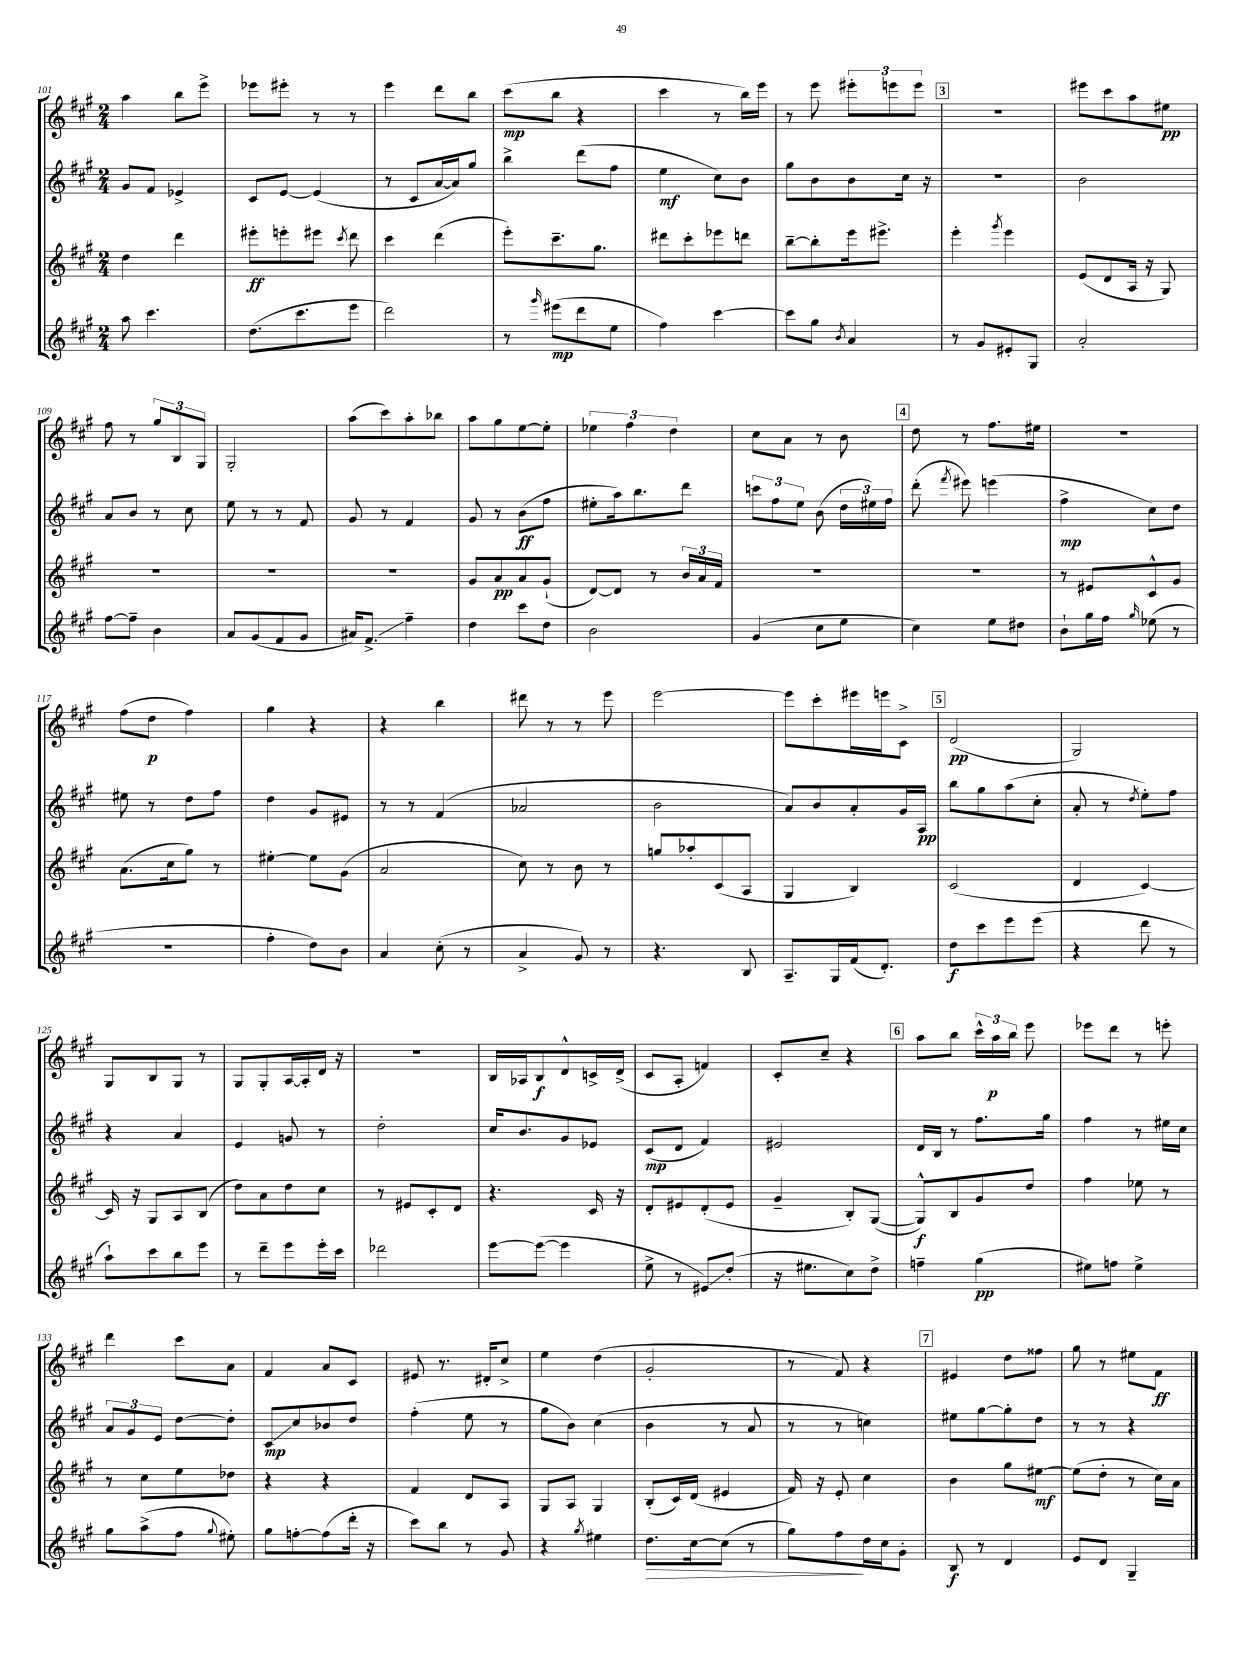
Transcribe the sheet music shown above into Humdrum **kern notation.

**kern	**kern	**kern	**kern
*staff4	*staff3	*staff2	*staff1
*clefG2	*clefG2	*clefG2	*clefG2
*k[f#c#g#]	*k[f#c#g#]	*k[f#c#g#]	*k[f#c#g#]
*M2/4	*M2/4	*M2/4	*M2/4
8aa	4dd	8g#	4aa
4.ccc#	.	8f#	.
.	4ddd	4e-^	8bb
.	.	.	8eee^
=	=	=	=
(8.dd	8eee#'	8c#	8eee-
.	8eee'	[8e	8eee#'
8.ccc#	.	.	.
.	8eee#	(4e]	8r
.	8qccc#	.	.
8eee	8ddd	.	8r
=	=	=	=
2ddd)	4ccc#	8r	4eee
.	.	8c#	.
.	(4ddd	[16a	8ddd
.	.	16a])	.
.	.	8gg#	8bb
=	=	=	=
8r	8eee')	4bb^	(8ccc#
16qqggg#	.	.	.
(8eee#	8.ccc#~	.	8bb
8ddd	.	(8ddd	4r
.	8.gg#	.	.
8ee	.	8ff#	.
=	=	=	=
4ff#)	8ddd#	4ee	4ccc#
.	8ccc#'	.	.
[4ccc#	8eee-	8cc#)	8r
.	8ddd	8b	16bb)
.	.	.	16eee
=	=	=	=
8ccc#]	[8bb~	8gg#	8r
8gg#	8bb']	8b	8eee
8qb	.	.	.
4a	16eee	8b	12eee#'
.	8.eee#^	.	.
.	.	.	12eee
.	.	16cc#	.
.	.	.	12eee
.	.	16r	.
=	=	=	=
8r	4eee'	2r	2r
8g#	.	.	.
.	8qggg#	.	.
8e#'	4eee	.	.
8G#	.	.	.
=	=	=	=
2a'	(8e	2b	8eee#
.	8d	.	8ccc#
.	16A	.	8aa
.	16r	.	.
.	8G#)	.	8ee#
=	=	=	=
[8ff#	2r	8a	8ff#
8ff#~]	.	8b	8r
4b	.	8r	12gg#
.	.	.	12B
.	.	8cc#	.
.	.	.	12G#
=	=	=	=
8a	2r	8ee	2G#'
(8g#	.	8r	.
8f#	.	8r	.
8g#	.	8f#	.
=	=	=	=
16a#)	2r	8g#	(8aa
8.f#^	.	.	.
.	.	8r	8ccc#)
4ff#~	.	4f#	8aa'
.	.	.	8bb-
=	=	=	=
4dd	8g#	8g#	8aa
.	8a	8r	8gg#
8ccc#	8a	(8b	[8ee
8dd	(8g#`	8ff#	8ee']
=	=	=	=
2b	[8d)	8ee#'	6ee-
.	8d]	16aa)	.
.	.	.	6ff#
.	.	8.bb	.
.	8r	.	.
.	.	.	6dd
.	24b	8ddd	.
.	24a	.	.
.	24f#	.	.
=	=	=	=
(4g#	2r	12ccc	8cc#
.	.	12ff#	.
.	.	.	8a
.	.	12ee	.
8cc#	.	(8b	8r
8ee	.	24dd	8b
.	.	24ee#)	.
.	.	24ff#	.
=	=	=	=
4cc#)	2r	(8ddd'	8dd
.	.	8qfff#	.
.	.	8eee#)	8r
8ee	.	(4eee	8.ff#
8dd#	.	.	.
.	.	.	16ee#
=	=	=	=
8b`	8r	4ff#^	2r
16gg#	8e#	.	.
16ff#	.	.	.
16qqgg#	.	.	.
(8ee-	8c#^^	8cc#)	.
8r	8g#	8dd	.
=	=	=	=
2r	(8.a	8ee#	(8ff#
.	.	8r	8dd
.	16cc#	.	.
.	8gg#)	8dd	4ff#)
.	8r	8ff#	.
=	=	=	=
4ff#'	[4ee#'	4dd	4gg#
8dd)	8ee#]	8g#	4r
8b	(8g#	8e#	.
=	=	=	=
4a	2a	8r	4r
.	.	8r	.
(8cc#'	.	(4f#	4bb
8r	.	.	.
=	=	=	=
4a^	8cc#)	2a-	8ddd#
.	8r	.	8r
8g#)	8b	.	8r
8r	8r	.	8eee
=	=	=	=
4.r	8gg	2b	[2eee
.	8aa-'	.	.
.	(8c#	.	.
8B	8A	.	.
=	=	=	=
8.A~	4G#	8a)	8eee]
.	.	8b	8ccc#'
16G#	.	.	.
(16f#	4B)	8a'	16eee#
8.d')	.	.	16eee
.	.	16g#	8c#^
.	.	16A	.
=	=	=	=
8dd	(2c#	8bb	(2d
8ccc#	.	8gg#	.
8eee	.	(8aa	.
(8eee	.	8cc#'	.
=	=	=	=
4r	4d	8a'	2G#)
.	.	8r	.
.	.	8qdd	.
8ddd	[4c#)	8ee')	.
8r	.	8ff#	.
=	=	=	=
8aa`)	16c#]	4r	8G#
.	16r	.	.
8ccc#	8G#	.	8B
8bb	8A	4a	8G#
8eee	(8B	.	8r
=	=	=	=
8r	8dd)	4e	8G#
8ddd~	8a	.	8G#'
8eee	8dd	8g	[16A
.	.	.	16A']
16eee'	8cc#	8r	16d
16ccc#	.	.	16r
=	=	=	=
2ddd-	8r	2dd'	2r
.	8e#	.	.
.	8c#'	.	.
.	8d	.	.
=	=	=	=
[8eee	4.r	16cc#	16B
.	.	8.b	16A-
(8eee_	.	.	8B
4eee]	.	8g#	8d^^
.	16c#	8e-	16c^
.	16r	.	(16d^
=	=	=	=
8ee^	8d'	(8c#	8c#
8r	8e#	8d	8A'
8e#)	(8d'	4f#)	4f)
(8dd'	8e#	.	.
=	=	=	=
16r	4g#~	2e#	8c#'
8.ee#	.	.	.
.	.	.	8cc#~
8cc#)	8B')	.	4r
8dd^	([8G#	.	.
=	=	=	=
4ff~	8G#^^])	16d	8aa
.	.	16B	.
.	8B	8r	8bb
(4gg#	8g#	8.ff#	24ccc#^^
.	.	.	24aa
.	.	.	24bb
.	8dd	.	8eee
.	.	16gg#	.
=	=	=	=
8ee#)	4ff#	4ff#	8eee-
8ff	.	.	8ddd
4ee#^	8ee-	8r	8r
.	8r	16ee#	8eee'
.	.	16cc#	.
=	=	=	=
8gg#	8r	12a	4ddd
.	.	12g#	.
(8aa^	8cc#	.	.
.	.	12e	.
8ff#	8ee	[8dd	8ccc#
8qqgg#	.	.	.
8ee#')	8dd-	8dd']	8a
=	=	=	=
8gg#	4r	8c#	4f#
[8ff'	.	8cc#	.
(8ff]	4r	8b-	8a
16ddd'	.	8dd	8c#
16r	.	.	.
=	=	=	=
8ccc#)	4f#	(4ff#'	8e#
8bb	.	.	8.r
8r	8d	8ee	.
.	.	.	16d#'
8g#	8A	8r	8cc#^
=	=	=	=
4r	8G#	8gg#	4ee
.	8A	8b)	.
8qgg#	.	.	.
4ee#	4G#	(4cc#	(4dd
=	=	=	=
8.dd	(8B'	4b	2g#'
.	16c#)	.	.
[16cc#	(16d	.	.
(8cc#]	4e#	8r	.
8r	.	8a	.
=	=	=	=
8gg#)	16f#)	8r	8r
.	16r	.	.
8ff#	8e'	8r	8f#)
16dd	4cc#	4cc)	4r
16cc#	.	.	.
8g#'	.	.	.
=	=	=	=
8B	4b	8ee#	4e#
8r	.	[8gg#	.
4d	8gg#	8gg#']	8dd
.	[8ee#	8dd	8ff##
=	=	=	=
8e	(8ee#]	8r	8gg#
8d	8dd'	8r	8r
4G#~	8r	4r	8ee#
.	16cc#)	.	8f#
.	16a	.	.
==	==	==	==
*-	*-	*-	*-
